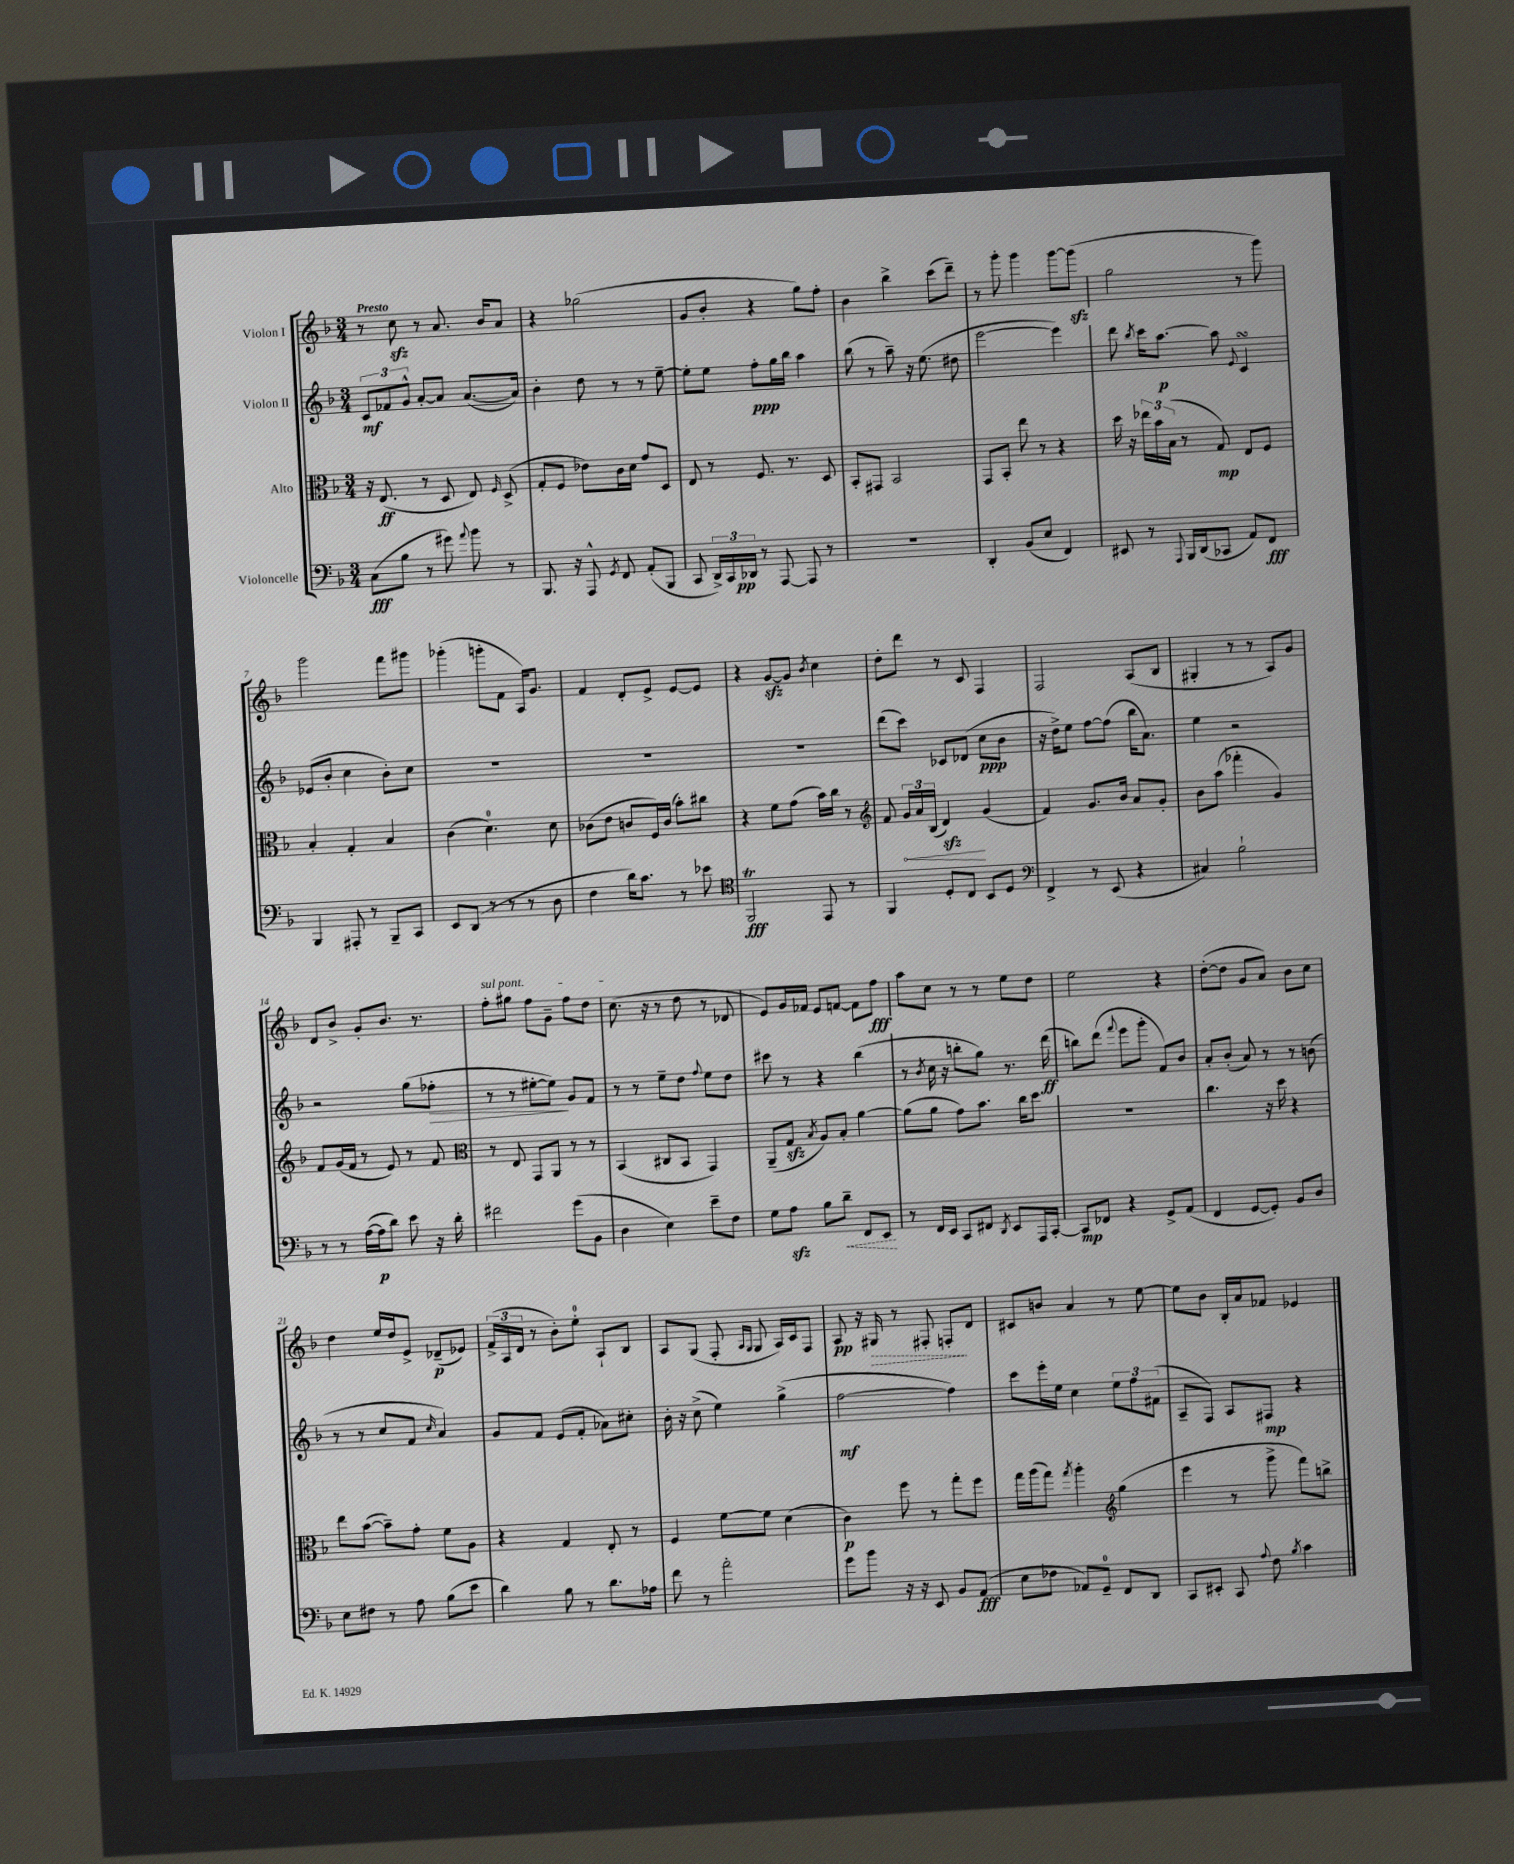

**kern	**kern	**kern	**kern
*staff4	*staff3	*staff2	*staff1
*clefF4	*clefC3	*clefG2	*clefG2
*k[b-]	*k[b-]	*k[b-]	*k[b-]
*M3/4	*M3/4	*M3/4	*M3/4
(8C	16r	12c	8r
.	(8.E	.	.
.	.	12f-	.
8B-	.	.	8cc
.	.	12g^^	.
8r	8r	[8a'	8r
8g#)	8D	8a]	8.a
8qqa	.	.	.
8b-	8E)	([8.a	.
.	.	.	16b-
.	16qqF	.	.
8r	(8D^	.	8a
.	.	16a])	.
=	=	=	=
8.BBB-	8G'	4b-'	4r
.	8F	.	.
16r	.	.	.
8AAA^^	8e-)	8dd	(2gg-
8qGG	.	.	.
8FF	16c	8r	.
.	16d	.	.
(8AA'	8g	8r	.
8BBB-	8D	[8ee~	.
=	=	=	=
8CC	8E	8ee']	8g
24DD^)	8r	8ee	8b-'
24CC	.	.	.
24DD-	.	.	.
8r	8.F	8ff'	4r
[8AAA	.	16gg	.
.	8.r	16bb-	.
8AAA]	.	4aa	8gg)
8r	8D	.	8ff'
=	=	=	=
2.r	8BB-'	(8bb-	4b-
.	8GG#	8r	.
.	2BB-	8aa~)	4bb-^
.	.	16r	.
.	.	(8.ee	.
.	.	.	(8ccc
.	.	8dd#	8ddd~)
=	=	=	=
4DD'	8GG	[2eee	8r
.	8BB-'	.	8ggg'
(8BB-	8ee	.	4ggg
8E	8r	.	.
4FF)	4r	4eee])	[8ggg
.	.	.	(8ggg]
=	=	=	=
8EE#	16dd	8ddd	2gg
.	16r	.	.
.	.	8qbb-	.
8r	24ee-	16ccc	.
.	24b-	.	.
.	.	[8.aa	.
.	(24B-	.	.
8qqAAA	.	.	.
16BBB-	8r	.	.
(16DD	.	.	.
8CC-	8G)	8aa]	.
.	.	8qqe	.
8AA)	8E	4c	8r
8FF	8F	.	8ggg)
=	=	=	=
4BBB-	4B-'	(8e-	2ggg
.	.	8b-'	.
8AAA#'	4G'	4cc	.
8r	.	.	.
8BBB-~	4B-	8b-')	8fff
8CC	.	8cc	8ggg#
=	=	=	=
8EE	(4c	2.r	(4ggg-'
(8DD	.	.	.
8r	4.d)	.	8ggg'
8r	.	.	8f
8r	.	.	16A)
.	.	.	8.g
8D	8d	.	.
=	=	=	=
4F	(8c-	2.r	4f
.	8e	.	.
16d)	8c	.	8d'
8.c	.	.	.
.	16F)	.	8e^
.	(16c	.	.
8r	8b-')	.	[8e
8e-	8cc#	.	8e]
=	=	=	=
*clefC4	*	*	*
2FF	4r	2.r	4r
.	8f	.	[8g
.	(8g	.	8g]
.	.	.	8qb-
8EE	16b-)	.	4cc
.	16cc	.	.
8r	8r	.	.
=	=	=	=
*	*clefG2	*	*
4FF	8f	(8ddd	8dd'
.	24g	8ccc)	8ddd
.	24a	.	.
.	(24B-	.	.
8D'	4d)	8c-	8r
8C	.	(8d-	8c
8BB-	(4g	8cc	4F
8D	.	8b-	.
=	=	=	=
*clefF4	*	*	*
4FF^	4f)	16r	2F
.	.	16dd^)	.
.	.	8ee	.
8r	8.g	[8ff	.
(8EE	.	(8ff]	.
.	16b-	.	.
4r	8a	16bb-	(8A
.	.	8.a)	.
.	8g'	.	8B-
=	=	=	=
4C#)	8b-	4ee	4G#'
.	(8aa	.	.
2B-`	4fff-'	2r	8r
.	.	.	8r
.	4g)	.	8A)
.	.	.	8g
=	=	=	=
8r	8f	2r	8d
8r	(16g	.	8b-^
.	16f	.	.
([16A	8r	.	8g'
16A]	.	.	.
8d)	8e)	.	8.b-
8e	8r	(8gg	.
.	.	.	8.r
16r	8f	8ff-'	.
16d'	.	.	.
=	=	=	=
*	*clefC3	*	*
2f#	8r	8r	8ff'
.	8E	8r	8gg#
.	8GG	[8ee#'	8ff
.	8AA	8ee#])	8g~
(8g	8r	8g	8ff
8BB-	8r	8f	8dd
=	=	=	=
4D	(4BB-	8r	(8.cc
.	.	8r	.
.	.	.	16r
4E)	8C#	8ee~	8r
.	8BB-	8dd	8dd
.	.	8qqff	.
8e~	4GG)	8ee	8r
8F	.	8dd	8d-
=	=	=	=
8G	(8AA~	8ccc#	8e)
8A	8G	8r	16g
.	.	.	16f-
.	8qB-	.	.
8B-	8A)	4r	8e
8d~	8B-'	.	[8f
8FF	[4a	(4bb-	8f]
8EE	.	.	8ff
=	=	=	=
8r	(8a]	8r	8aa
.	.	8qb-	.
16FF	8a	16cc	8cc
16EE	.	16r	.
8CC	8g)	8bb'	8r
8FF#	8.b-	8gg)	8r
8qDD	.	.	.
8EE	.	8.r	8ee
.	16cc	.	.
16AAA	8dd	.	8dd
[16CC'	.	(16ddd	.
=	=	=	=
8CC]	2.r	8bb)	2ee
8FF-	.	(8ddd	.
.	.	8qqfff	.
4r	.	8eee	.
.	.	8ggg'	.
8GG^	.	8f)	4r
(8AA	.	8b-	.
=	=	=	=
4FF	4.cc	8a'	([8dd'
.	.	(8b-'	8dd]
[8GG	.	8a)	8g
8GG'])	16r	8r	8a)
.	16dd	.	.
8BB-	4r	8r	8b-
8D	.	(8b	8cc
=	=	=	=
8E	8ee	8r	4dd
8F#	([8b-	8r	.
8r	8b-~])	8cc	16ee
.	.	.	16dd
8A	8g'	8f	8e^
.	.	16qqcc	.
(8B-	8f	4a)	(8d-~
8e	8A	.	8e-)
=	=	=	=
4d)	4r	8g	(24f^
.	.	.	24A
.	.	.	24d
.	.	8f	8r
8B-	4G	(8e	8b-')
8r	.	8f'	8ee'
8.d	8E'	8a-)	8A`
.	8r	8cc#'	8B-
16A-	.	.	.
=	=	=	=
8f	4F	16b-'	8A
.	.	16r	.
8r	.	(8cc^	(8G
2a'	[8f	4ee)	8F'
.	.	.	16qqA
.	.	.	16qqG
.	8f]	.	8G
.	(4d	(4gg^	16A)
.	.	.	16c
.	.	.	8F
=	=	=	=
8g	4c)	[2ff	8A
8b-	.	.	16r
.	.	.	16G#
16r	8ff	.	8r
16r	.	.	.
8EE	8r	.	8F#'
8BB-	8gg'	4ff])	8F'
(8AA	8ff	.	8d
=	=	=	=
8E	16gg	8ccc	8c#
.	(16aa	.	.
8F-	8gg)	16eee'	8b
.	.	16ee	.
.	8qgg	.	.
8AA-)	4aa'	4cc	4a
8GG~	.	.	.
*	*clefG2	*	*
8FF	(4gg	12ee	8r
.	.	12ff	.
8DD	.	.	[8ee
.	.	(12f#	.
=	=	=	=
8CC	4eee	8A~	8ee]
8EE#'	.	8F)	8b-
8CC	8r	8A	16B-'
.	.	.	16a
8qqA	.	.	.
8F	8ggg^	8F#	8f-
8qB-	.	.	.
4c	8fff)	4r	4e-
.	8bb^	.	.
==	==	==	==
*-	*-	*-	*-
